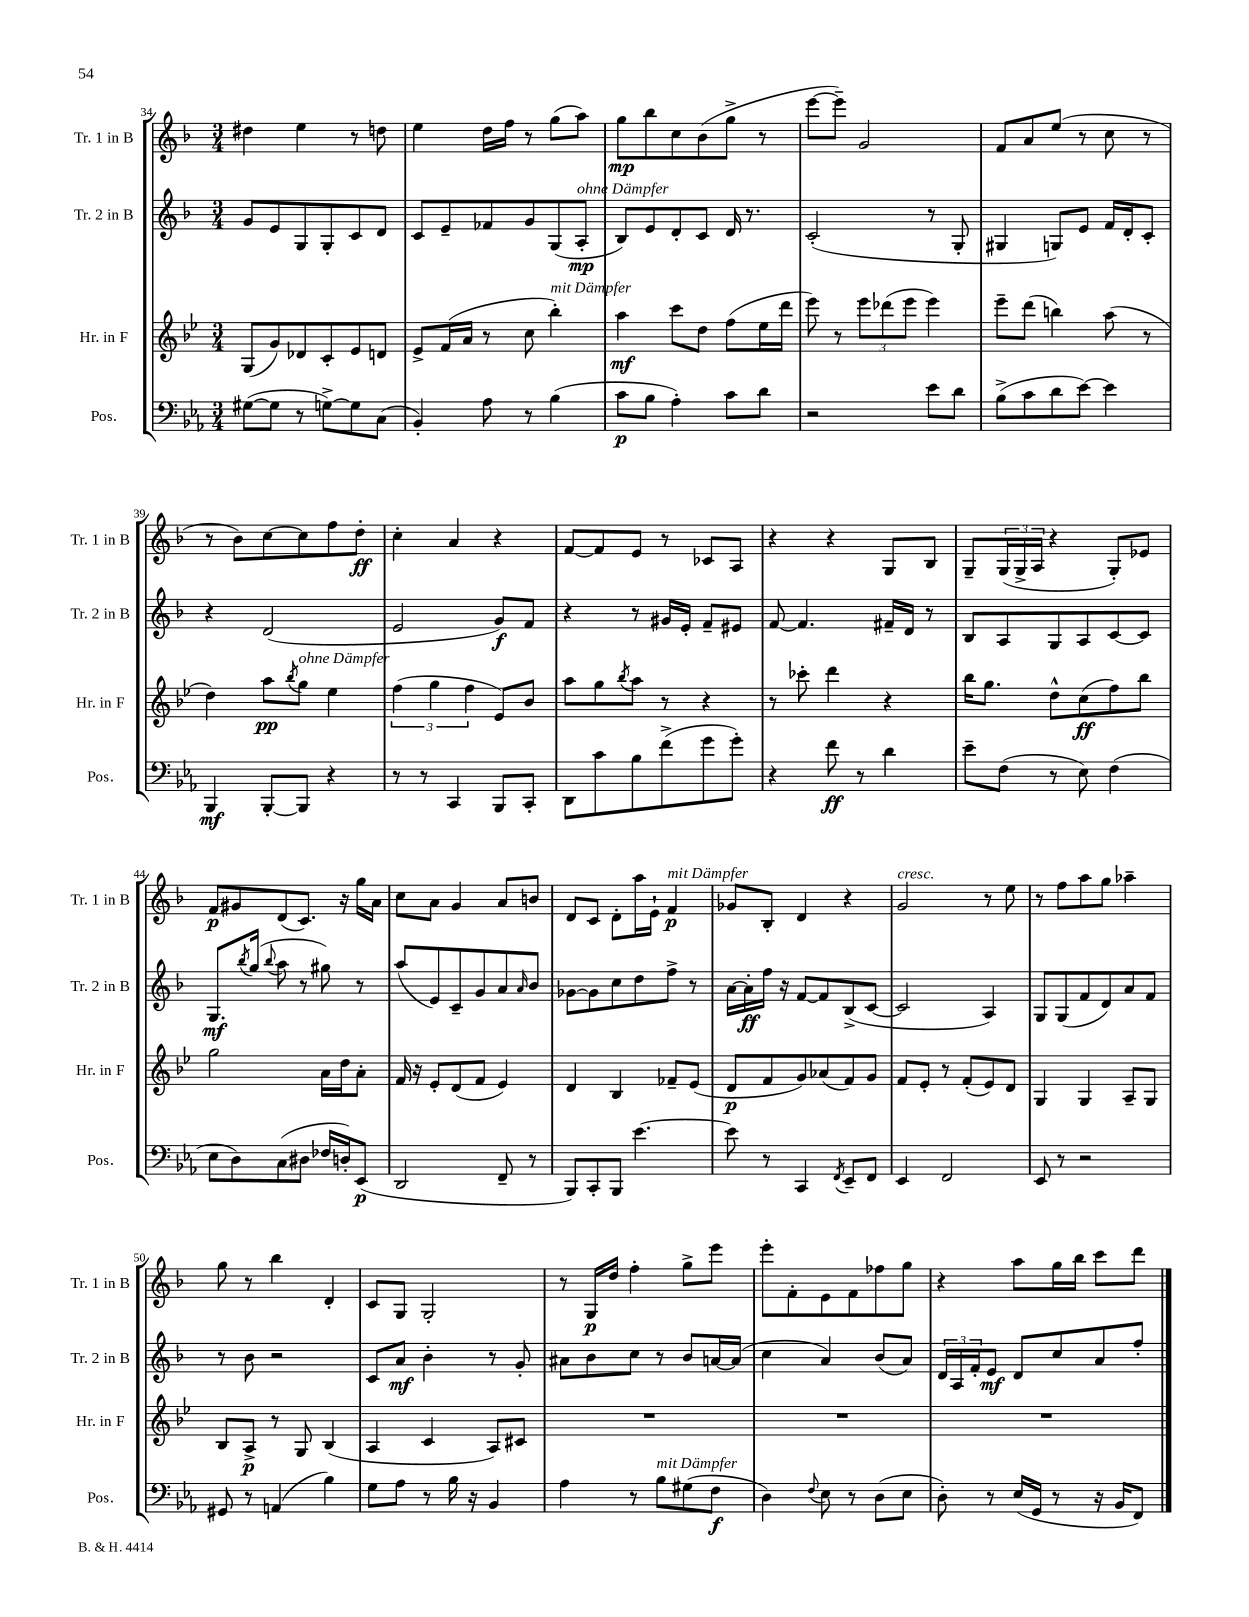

**kern	**dynam	**kern	**dynam	**kern	**dynam	**kern	**dynam
*part4	*part4	*part3	*part3	*part2	*part2	*part1	*part1
*staff4	*staff4	*staff3	*staff3	*staff2	*staff2	*staff1	*staff1
*I"Pos.	*	*I"Hr. in F	*	*I"Tr. 2 in B	*	*I"Tr. 1 in B	*
*I'Pos.	*	*I'Hr. in F	*	*I'Tr. 2 in B	*	*I'Tr. 1 in B	*
*clefF4	*	*clefG2	*	*clefG2	*	*clefG2	*
*k[b-e-a-]	*	*k[b-e-]	*	*k[b-]	*	*k[b-]	*
*M3/4	*	*M3/4	*	*M3/4	*	*M3/4	*
=34	=34	=34	=34	=34	=34	=34	=34
([8G#X\L	.	(8G/L	.	8g/L	.	4dd#X\	.
8G#\J]	.	8g/)	.	8e/	.	.	.
8r	.	8d-X/	.	8G/	.	4ee\	.
[8Gn^\L)	.	8c'/	.	8G'/	.	.	.
8G\]	.	8e-/	.	8c/	.	8r	.
(8C\J	.	8dn/J	.	8d/J	.	8ddn\	.
=35	=35	=35	=35	=35	=35	=35	=35
4BB-'/)	.	8e-^/L	.	8c/L	.	4ee\	.
.	.	(16f/L	.	8e~/	.	.	.
.	.	16a/JJ	.	.	.	.	.
8A-\	.	8r	.	8f-X/	.	16dd\LL	.
.	.	.	.	.	.	16ff\JJ	.
8r	.	8cc\	.	8g/	.	8r	.
!	!	!LO:TX:a:i:t=mit Dämpfer	!	!	!	!	!
(4B-\	.	4bb-'\)	.	(8G/	.	(8gg\L	.
!	!	!	!	!LO:TX:a:i:t=ohne Dämpfer	!	!	!
.	.	.	.	8A'/J	mp	8aa\J)	.
=36	=36	=36	=36	=36	=36	=36	=36
8c\L	p	4aa\	mf	8B-/L)	.	8gg\L	mp
8B-\J	.	.	.	8e/	.	8bb-\	.
4A-'\)	.	8ccc\L	.	8d'/	.	8cc\	.
.	.	8dd\J	.	8c/J	.	(8b-\	.
8c\L	.	(8ff\L	.	16d/	.	8gg^\J	.
.	.	.	.	8.r	.	.	.
8d\J	.	16ee-\L	.	.	.	8r	.
.	.	16ddd\JJ	.	.	.	.	.
=37	=37	=37	=37	=37	=37	=37	=37
2r	.	8eee-\)	.	(2c'/	.	[8eee\L	.
.	.	8r	.	.	.	8eee~\J])	.
.	.	12eee-\L	.	.	.	2g/	.
.	.	(12ddd-X\	.	.	.	.	.
.	.	12eee-\J	.	.	.	.	.
8e-\L	.	4eee-\)	.	8r	.	.	.
8d\J	.	.	.	8G'/	.	.	.
=38	=38	=38	=38	=38	=38	=38	=38
(8B-^\L	.	8eee-~\L	.	4G#X/	.	8f/L	.
8c\	.	(8ddd\J	.	.	.	8a/	.
8d\	.	4bbn\)	.	8Gn/L)	.	(8ee/J	.
[8e-\J)	.	.	.	8e/J	.	8r	.
4e-\]	.	(8aa\	.	16f/LL	.	8cc\	.
.	.	.	.	16d'/J	.	.	.
.	.	8r	.	8c'/J	.	8r	.
!!LO:LB:g=z
=39	=39	=39	=39	=39	=39	=39	=39
4BBB-/	mf	4dd\)	.	4r	.	8r	.
.	.	.	.	.	.	8b-\L)	.
[8BBB-'/L	.	8aa\L	pp	(2d/	.	[8cc\	.
.	.	8qbb-/	.	.	.	.	.
!	!	!LO:TX:a:i:t=ohne Dämpfer	!	!	!	!	!
8BBB-/J]	.	8gg\J	.	.	.	8cc\]	.
4r	.	4ee-\	.	.	.	8ff\	.
.	.	.	.	.	.	8dd'\J	ff
=40	=40	=40	=40	=40	=40	=40	=40
8r	.	(6ff\	.	2e/	.	4cc'\	.
8r	.	.	.	.	.	.	.
.	.	6gg\	.	.	.	.	.
4CC/	.	.	.	.	.	4a/	.
.	.	6ff\	.	.	.	.	.
8BBB-/L	.	8e-/L)	.	8g/L)	f	4r	.
8CC'/J	.	8b-/J	.	8f/J	.	.	.
=41	=41	=41	=41	=41	=41	=41	=41
8DD\L	.	8aa\L	.	4r	.	[8f/L	.
8c\	.	8gg\	.	.	.	8f/]	.
.	.	8qbb-/	.	.	.	.	.
8B-\	.	8aa\J	.	8r	.	8e/J	.
(8f^\	.	8r	.	16g#X/LL	.	8r	.
.	.	.	.	16e'/JJ	.	.	.
8g\	.	4r	.	8f~/L	.	8c-X/L	.
8g'\J)	.	.	.	8e#X/J	.	8A/J	.
=42	=42	=42	=42	=42	=42	=42	=42
4r	.	8r	.	[8f/	.	4r	.
.	.	8ccc-X'\	.	4.f/]	.	.	.
8f\	ff	4ddd\	.	.	.	4r	.
8r	.	.	.	.	.	.	.
4d\	.	4r	.	16f#X~/LL	.	8G/L	.
.	.	.	.	16d/JJ	.	.	.
.	.	.	.	8r	.	8B-/J	.
=43	=43	=43	=43	=43	=43	=43	=43
8e-~\L	.	16bb-\KL	.	8B-/L	.	8G~/L	.
.	.	8.gg\J	.	.	.	.	.
(8F\J	.	.	.	8A/	.	(24G/L	.
.	.	.	.	.	.	24G^/	.
.	.	.	.	.	.	24A/JJ	.
8r	.	8dd^^\L	.	8G/	.	4r	.
8E-\)	.	(8cc\	ff	8A/	.	.	.
(4F\	.	8ff\)	.	[8c/	.	8G'/L)	.
.	.	8bb-\J	.	8c/J]	.	8e-X/J	.
!!LO:LB:g=z
=44	=44	=44	=44	=44	=44	=44	=44
8E-\L	.	2gg\	.	8.G/L	mf	8f/L	p
8D\)	.	.	.	.	.	8g#X/	.
.	.	.	.	8qbb-/	.	.	.
.	.	.	.	(16gg/Jk	.	.	.
.	.	.	.	8qqbb-/	.	.	.
(8C\	.	.	.	8aa\	.	(8d/	.
8D#X\J	.	.	.	8r	.	8.c/J)	.
16F-X/LL	.	16a\LL	.	8gg#X\)	.	.	.
16Dn'/J)	.	16dd\J	.	.	.	16r	.
(8EE-/J	p	8a'\J	.	8r	.	16gg\LL	.
.	.	.	.	.	.	16a\JJ	.
=45	=45	=45	=45	=45	=45	=45	=45
2DD/	.	16f/	.	(8aa/L	.	8cc\L	.
.	.	16r	.	.	.	.	.
.	.	8e-'/L	.	8e/)	.	8a\J	.
.	.	(8d/	.	8c~/	.	4g/	.
.	.	8f/J	.	8g/	.	.	.
8FF~/	.	4e-/)	.	8a/	.	8a/L	.
.	.	.	.	16qqa/	.	.	.
8r	.	.	.	8b-/J	.	8bn/J	.
=46	=46	=46	=46	=46	=46	=46	=46
8BBB-/L)	.	4d/	.	[8g-X\L	.	8d/L	.
8CC'/	.	.	.	8g-\]	.	8c/J	.
8BBB-/J	.	4B-/	.	8cc\	.	8d'\L	.
[4.e-\	.	.	.	8dd\	.	16aa\L	.
.	.	.	.	.	.	16e`\JJ	.
!	!	!	!	!	!	!LO:TX:a:i:t=mit Dämpfer	!
.	.	8f-X~/L	.	8ff^\J	.	4f/	p
.	.	(8e-/J	.	8r	.	.	.
=47	=47	=47	=47	=47	=47	=47	=47
8e-\]	.	8d/L	p	[16a\LL	.	8g-X/L	.
.	.	.	.	16a'\]	ff	.	.
8r	.	8f/	.	16ff\JJ	.	8B-'/J	.
.	.	.	.	16r	.	.	.
4CC/	.	8g/)	.	[8f/L	.	4d/	.
.	.	(8a-X/	.	8f/]	.	.	.
8qFF/	.	.	.	.	.	.	.
8EE-~/L	.	8f/)	.	(8B-^/	.	4r	.
8FF/J	.	8g/J	.	[8c/J	.	.	.
=48	=48	=48	=48	=48	=48	=48	=48
!	!	!	!	!	!	!LO:TX:a:i:t=cresc.	!
4EE-/	.	8f/L	.	2c/]	.	2g/	.
.	.	8e-'/J	.	.	.	.	.
2FF/	.	8r	.	.	.	.	.
.	.	(8f'/L	.	.	.	.	.
.	.	8e-/)	.	4A/)	.	8r	.
.	.	8d/J	.	.	.	8ee\	.
=49	=49	=49	=49	=49	=49	=49	=49
8EE-/	.	4G/	.	8G/L	.	8r	.
8r	.	.	.	(8G/	.	8ff\L	.
2r	.	4G/	.	8f/	.	8aa\	.
.	.	.	.	8d/)	.	8gg\J	.
.	.	8A~/L	.	8a/	.	4aa-X~\	.
.	.	8G/J	.	8f/J	.	.	.
!!LO:LB:g=z
=50	=50	=50	=50	=50	=50	=50	=50
8GG#X/	.	8B-/L	.	8r	.	8gg\	.
8r	.	8A^/J	p	8b-\	.	8r	.
(4AAn/	.	8r	.	2r	.	4bb-\	.
.	.	8G/	.	.	.	.	.
4B-\)	.	(4B-/	.	.	.	4d'/	.
=51	=51	=51	=51	=51	=51	=51	=51
8G\L	.	4A/	.	8c/L	.	8c/L	.
8A-\J	.	.	.	8a/J	mf	8G/J	.
8r	.	4c/	.	4b-'\	.	2G'/	.
16B-\	.	.	.	.	.	.	.
16r	.	.	.	.	.	.	.
4BB-/	.	8A/L)	.	8r	.	.	.
.	.	8c#X/J	.	8g'/	.	.	.
=52	=52	=52	=52	=52	=52	=52	=52
4A-\	.	2.r	.	8a#X\L	.	8r	.
.	.	.	.	8b-\	.	16G/LL	p
.	.	.	.	.	.	16dd/JJ	.
8r	.	.	.	8cc\J	.	4ff'\	.
!LO:TX:a:i:t=mit Dämpfer	!	!	!	!	!	!	!
8B-\L	.	.	.	8r	.	.	.
(8G#X\	.	.	.	8b-/L	.	8gg^\L	.
8F\J	f	.	.	[16an/L	.	8eee\J	.
.	.	.	.	(16a/JJ]	.	.	.
=53	=53	=53	=53	=53	=53	=53	=53
4D\)	.	2.r	.	4cc\	.	8eee'\L	.
.	.	.	.	.	.	8f'\	.
8qqF/	.	.	.	.	.	.	.
8E-\	.	.	.	4a/)	.	8e\	.
8r	.	.	.	.	.	8f\	.
(8D\L	.	.	.	(8b-/L	.	8ff-X\	.
8E-\J	.	.	.	8a/J)	.	8gg\J	.
=54	=54	=54	=54	=54	=54	=54	=54
8D'\)	.	2.r	.	24d/LL	.	4r	.
.	.	.	.	24A/	.	.	.
.	.	.	.	24f'/J	.	.	.
8r	.	.	.	8e/J	mf	.	.
(16E-/LL	.	.	.	8d/L	.	8aa\L	.
16GG/JJ	.	.	.	.	.	.	.
8r	.	.	.	8cc/	.	16gg\L	.
.	.	.	.	.	.	16bb-\JJ	.
16r	.	.	.	8a/	.	8ccc\L	.
16BB-/KL	.	.	.	.	.	.	.
8FF/J)	.	.	.	8ff'/J	.	8ddd\J	.
==	==	==	==	==	==	==	==
*-	*-	*-	*-	*-	*-	*-	*-
